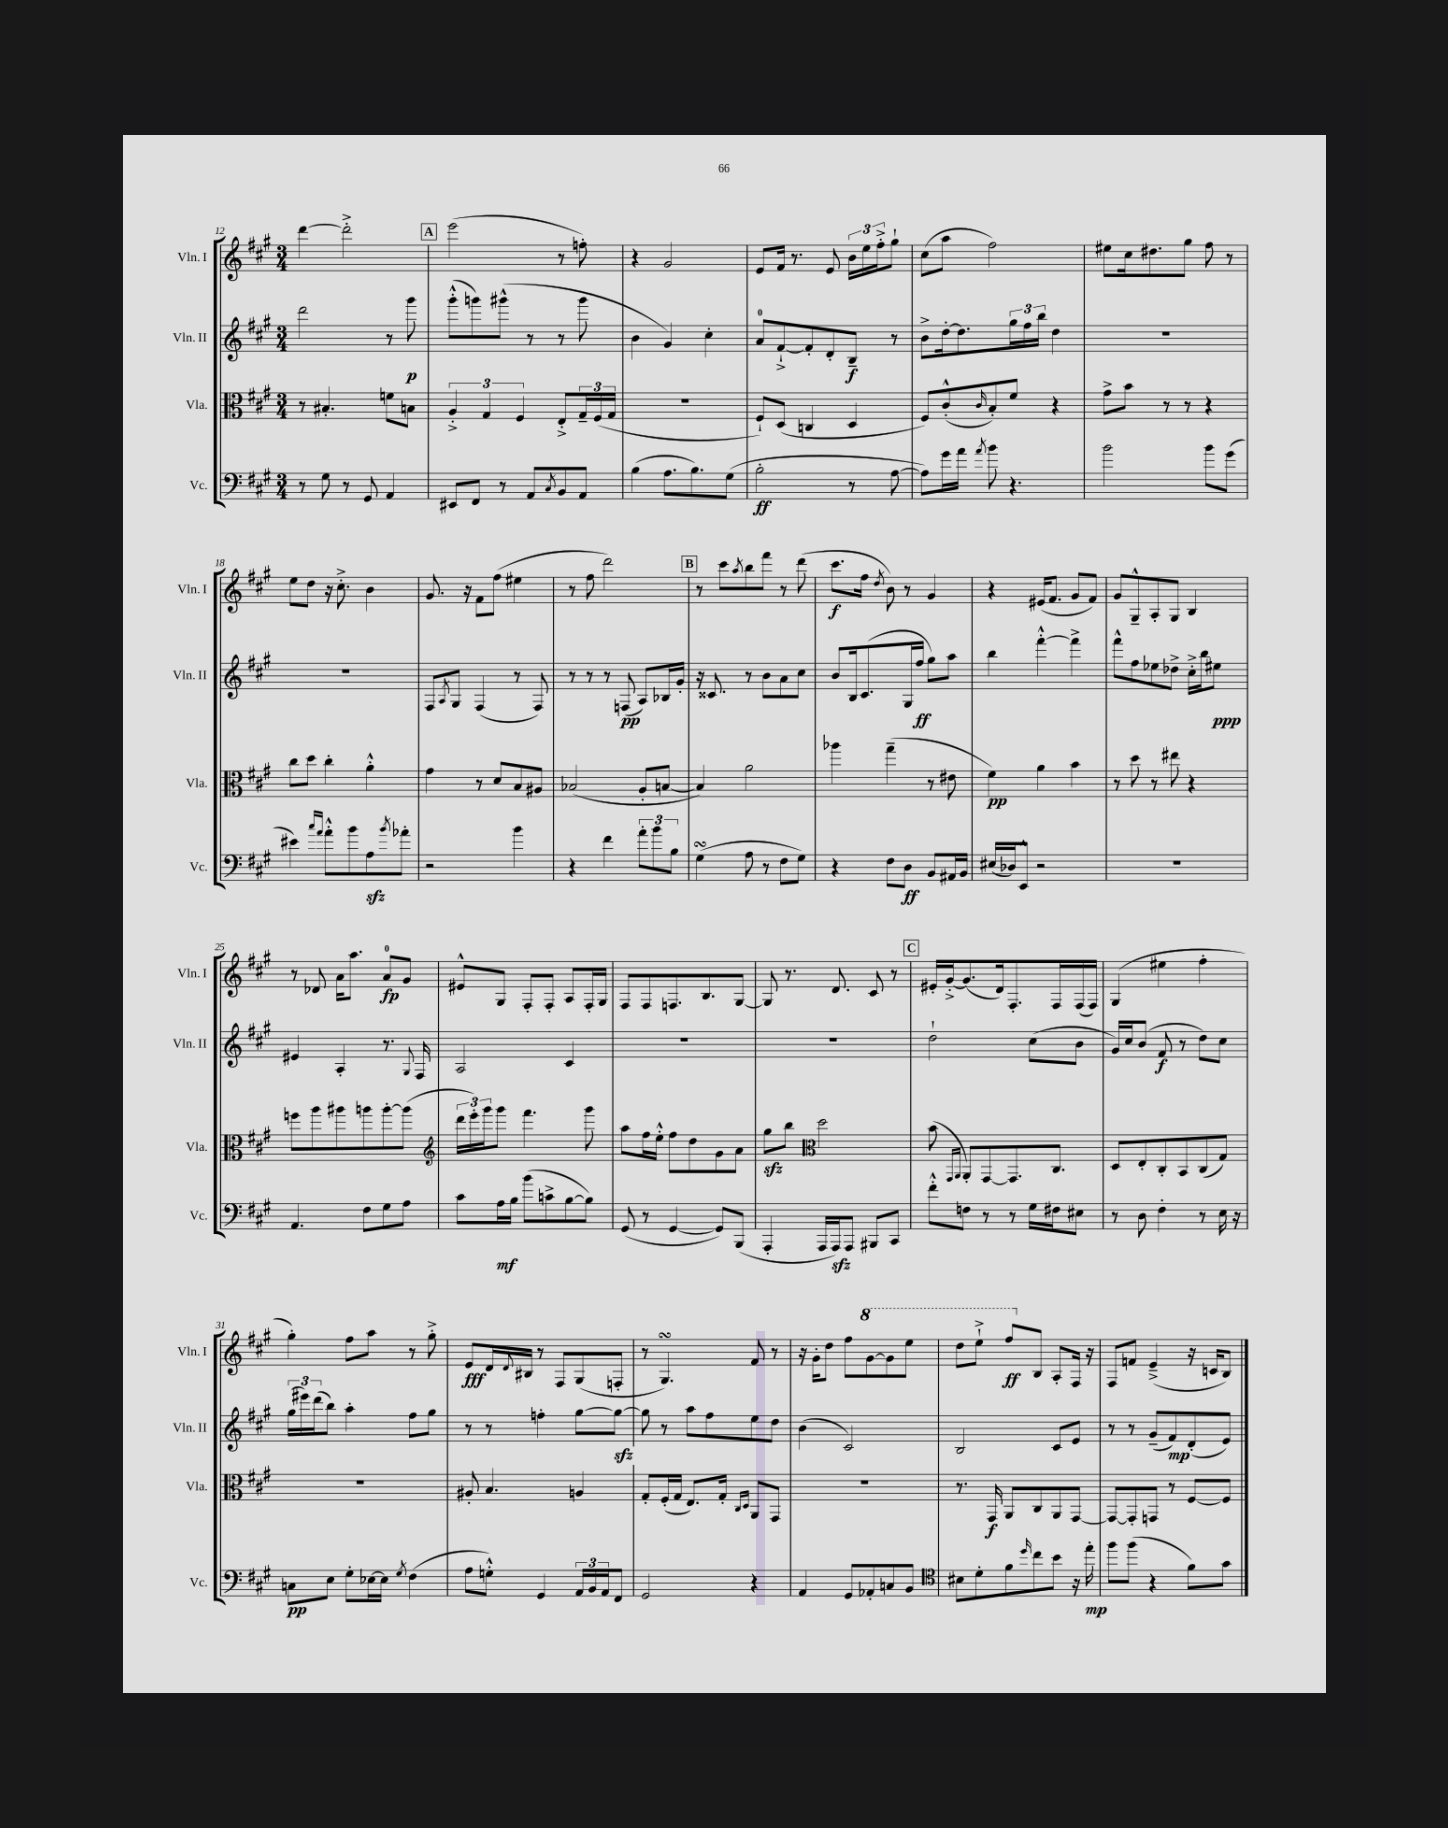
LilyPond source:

<<
\new StaffGroup <<
\new Staff = "s0" \with { instrumentName = "Vln. I" shortInstrumentName = "Vln. I" } {
    \clef treble \key a \major \numericTimeSignature \time 3/4
    d'''4~ d'''2-.-> |
    \mark \markup { \box "A" } e'''2( r8 f''8-.) |
    r4 gis'2 |
    e'8 fis'16 r8. e'8 \tuplet 3/2 { b'16 e''16 fis''16-.-> } gis''8-! |
    cis''8( a''8 fis''2) |
    eis''8 cis''16 dis''8. gis''8 fis''8 r8 |
    e''8 d''8 r16 cis''8.-.-> b'4 |
    gis'8. r16 fis'8 fis''8( eis''4 |
    r8 fis''8 d'''2) |
    \mark \markup { \box "B" } r8 cis'''8 \acciaccatura { a''8 } b''8 fis'''8 r8 d'''8( |
    cis'''8.\f fis''16 \acciaccatura { d''8 } b'8) r8 gis'4 |
    r4 eis'16( fis'8. gis'8 fis'8) |
    gis'8 gis8---^ a8-. gis8 b4 |
    r8 des'8 a'16 a''8. a'8-0\fp gis'8 |
    eis'8-^ gis8 fis8-. fis8-. a8 fis16-. gis16 |
    fis8 fis8 f8. b8. gis8~ |
    gis8 r8. d'8. cis'8 r8 |
    \mark \markup { \box "C" } eis'16-. gis'16~-.-> gis'8.( d'16) fis8.-. fis16 fis16( fis16) |
    gis4( eis''4 fis''4-. |
    gis''4-.) fis''8 a''8 r8 gis''8-.-> |
    e'8\fff d'16 \appoggiatura { d'8 } bis16 r8 fis8 gis8( f8-. |
    r8 gis4.\turn) fis'8 r8 |
    r16 gis'16-. d''8 fis''8 \ottava #1 gis''8~ gis''8 e'''8 |
    d'''8 e'''8-!-> fis'''8\ff \ottava #0 b8 a8-. fis16 r16 |
    fis8 f'8 e'4--->( r16 c'16 b8) \bar "|." |
}
\new Staff = "s1" \with { instrumentName = "Vln. II" shortInstrumentName = "Vln. II" } {
    \clef treble \key a \major \numericTimeSignature \time 3/4
    d'''2 r8 gis'''8\p |
    \mark \markup { \box "A" } gis'''8-.-^( g'''8) gis'''8-^( r8 r8 gis'''8 |
    b'4 gis'4) cis''4-. |
    a'8-0 fis'8~-!-> fis'8-. d'8-. b8--\f r8 |
    b'8-> d''16~-. d''8. \tuplet 3/2 { gis''16 fis''16 b''16 } d''4 |
    R2. |
    R2. |
    fis8 \acciaccatura { a8 } gis8 fis4( r8 fis8) |
    r8 r8 r8 f8\pp( a8) bes16 gis'16-. |
    \mark \markup { \box "B" } r16 cisis'8. r8 b'8 a'8 cis''8 |
    b'8 b16 cis'8.( gis16 fis''16\ff gis''8) a''8 |
    b''4 fis'''4~-.-^ fis'''4-> |
    fis'''8-^ fis''8 ees''8 des''8-> cis''16-.-> b''16 eis''8\ppp |
    eis'4 a4-. r8. \appoggiatura { gis8 } fis16 |
    a2 cis'4 |
    R2. |
    R2. |
    \mark \markup { \box "C" } d''2-! cis''8( b'8 |
    gis'16) cis''16 b'8( fis'8\f r8 d''8) cis''8 |
    \tuplet 3/2 { gis''16( eis'''16) d'''16( } b''8) a''4-. fis''8 gis''8 |
    r8 r8 f''4-. gis''8~ gis''8~\sfz |
    gis''8 r8 a''8 fis''8 e''8 d''8 |
    b'4( cis'2) |
    b2 cis'8 e'8 |
    r8 r8 gis'8--( fis'8\mp) d'8-.( e'8) \bar "|." |
}
\new Staff = "s2" \with { instrumentName = "Vla." shortInstrumentName = "Vla." } {
    \clef alto \key a \major \numericTimeSignature \time 3/4
    r8 bis4.-. f'8 b8 |
    \mark \markup { \box "A" } \tuplet 3/2 { a4-.-> gis4 fis4 } e8-.-> \tuplet 3/2 { gis16-- fis16( gis16 } |
    R2. |
    fis8-!) d8( c4 d4 |
    fis8) cis'8-.-^( \grace { cis'16 } b8-.) fis'8 r4 |
    gis'8-> b'8 r8 r8 r4 |
    cis''8 d''8 cis''4-. a'4-.-^ |
    gis'4 r8 d'8 b8 ais8 |
    bes2( a8-. b8~ |
    \mark \markup { \box "B" } b4) a'2 |
    aes''4 gis''4--( r8 eis'8 |
    fis'4\pp) a'4 b'4 |
    r8 d''8 r8 eis''8 r4 |
    f''8 a''8 ais''8 a''8 a''8~-. a''8( |
    \clef treble \tuplet 3/2 { d'''16 e'''16-.) gis'''16 } gis'''8 fis'''4. gis'''8 |
    a''8 fis''16 e''16-.-^ fis''8 d''8 gis'8 a'8 |
    gis''8\sfz b''8 \clef alto d''2 |
    \mark \markup { \box "C" } b'8( \grace { gis,16 a,16 } a,8-.) gis,8~ gis,8. cis8. |
    d8 e8-. cis8-. b,8 cis8( gis8) |
    R2. |
    ais8-. b4. a4 |
    gis8-. fis16-.( gis16 e8.) gis16-. \grace { cis16 d16 } a,8 gis,8 |
    R2. |
    r8. gis,16\f a,8 cis8 a,8 gis,8~ |
    gis,8~ gis,8-. g,8 r8 fis8~ fis8 \bar "|." |
}
\new Staff = "s3" \with { instrumentName = "Vc." shortInstrumentName = "Vc." } {
    \clef bass \key a \major \numericTimeSignature \time 3/4
    r8 gis8 r8 gis,8 a,4 |
    \mark \markup { \box "A" } eis,8 fis,8 r8 a,8 \acciaccatura { cis8 } b,8 a,8 |
    b4( a8. b8.) gis8( |
    b2-.\ff r8 a8~ |
    a8) gis'16 a'16 \acciaccatura { a'8 } b'8 r4. |
    b'2 b'8 gis'8( |
    eis'4) \grace { cis''16 a'16 } a'8-.-^ b'8 a8\sfz \acciaccatura { b'8 } aes'8-. |
    r2 b'4 |
    r4 fis'4 \tuplet 3/2 { a'8-. b'8 b8 } |
    \mark \markup { \box "B" } gis4\turn( a8 r8 fis8 gis8) |
    r4 fis8 d8\ff b,8 ais,16 b,16 |
    eis16( des16) e,8-^ r2 |
    R2. |
    a,4. fis8 gis8 a8 |
    cis'8 a16\mf b16 b'8( c'8-> b8~ b8) |
    gis,8( r8 gis,4~ gis,8) b,,8( |
    a,,4-. a,,16 a,,16\sfz) a,,8 bis,,8 cis,8 |
    \mark \markup { \box "C" } fis'8-.-^ f8 r8 r8 gis16 fis16 eis8 |
    r8 d8 fis4-. r8 e16 r16 |
    c8\pp e8 gis8-. ees16~ ees16 \acciaccatura { gis8 } fis4( |
    a8 g8-.-^) gis,4 \tuplet 3/2 { a,16 b,16 a,16 } fis,8 |
    gis,2 r4 |
    a,4 gis,8 aes,8-. c8 b,8 |
    \clef tenor bis8 d'8-. fis'8 \grace { d''16 } cis''8 b'8 r16 e''16-.\mp |
    fis''8 fis''8( r4 fis'8) gis'8 \bar "|." |
}
>>
>>
\layout { \context { \Score currentBarNumber = #12 } }
